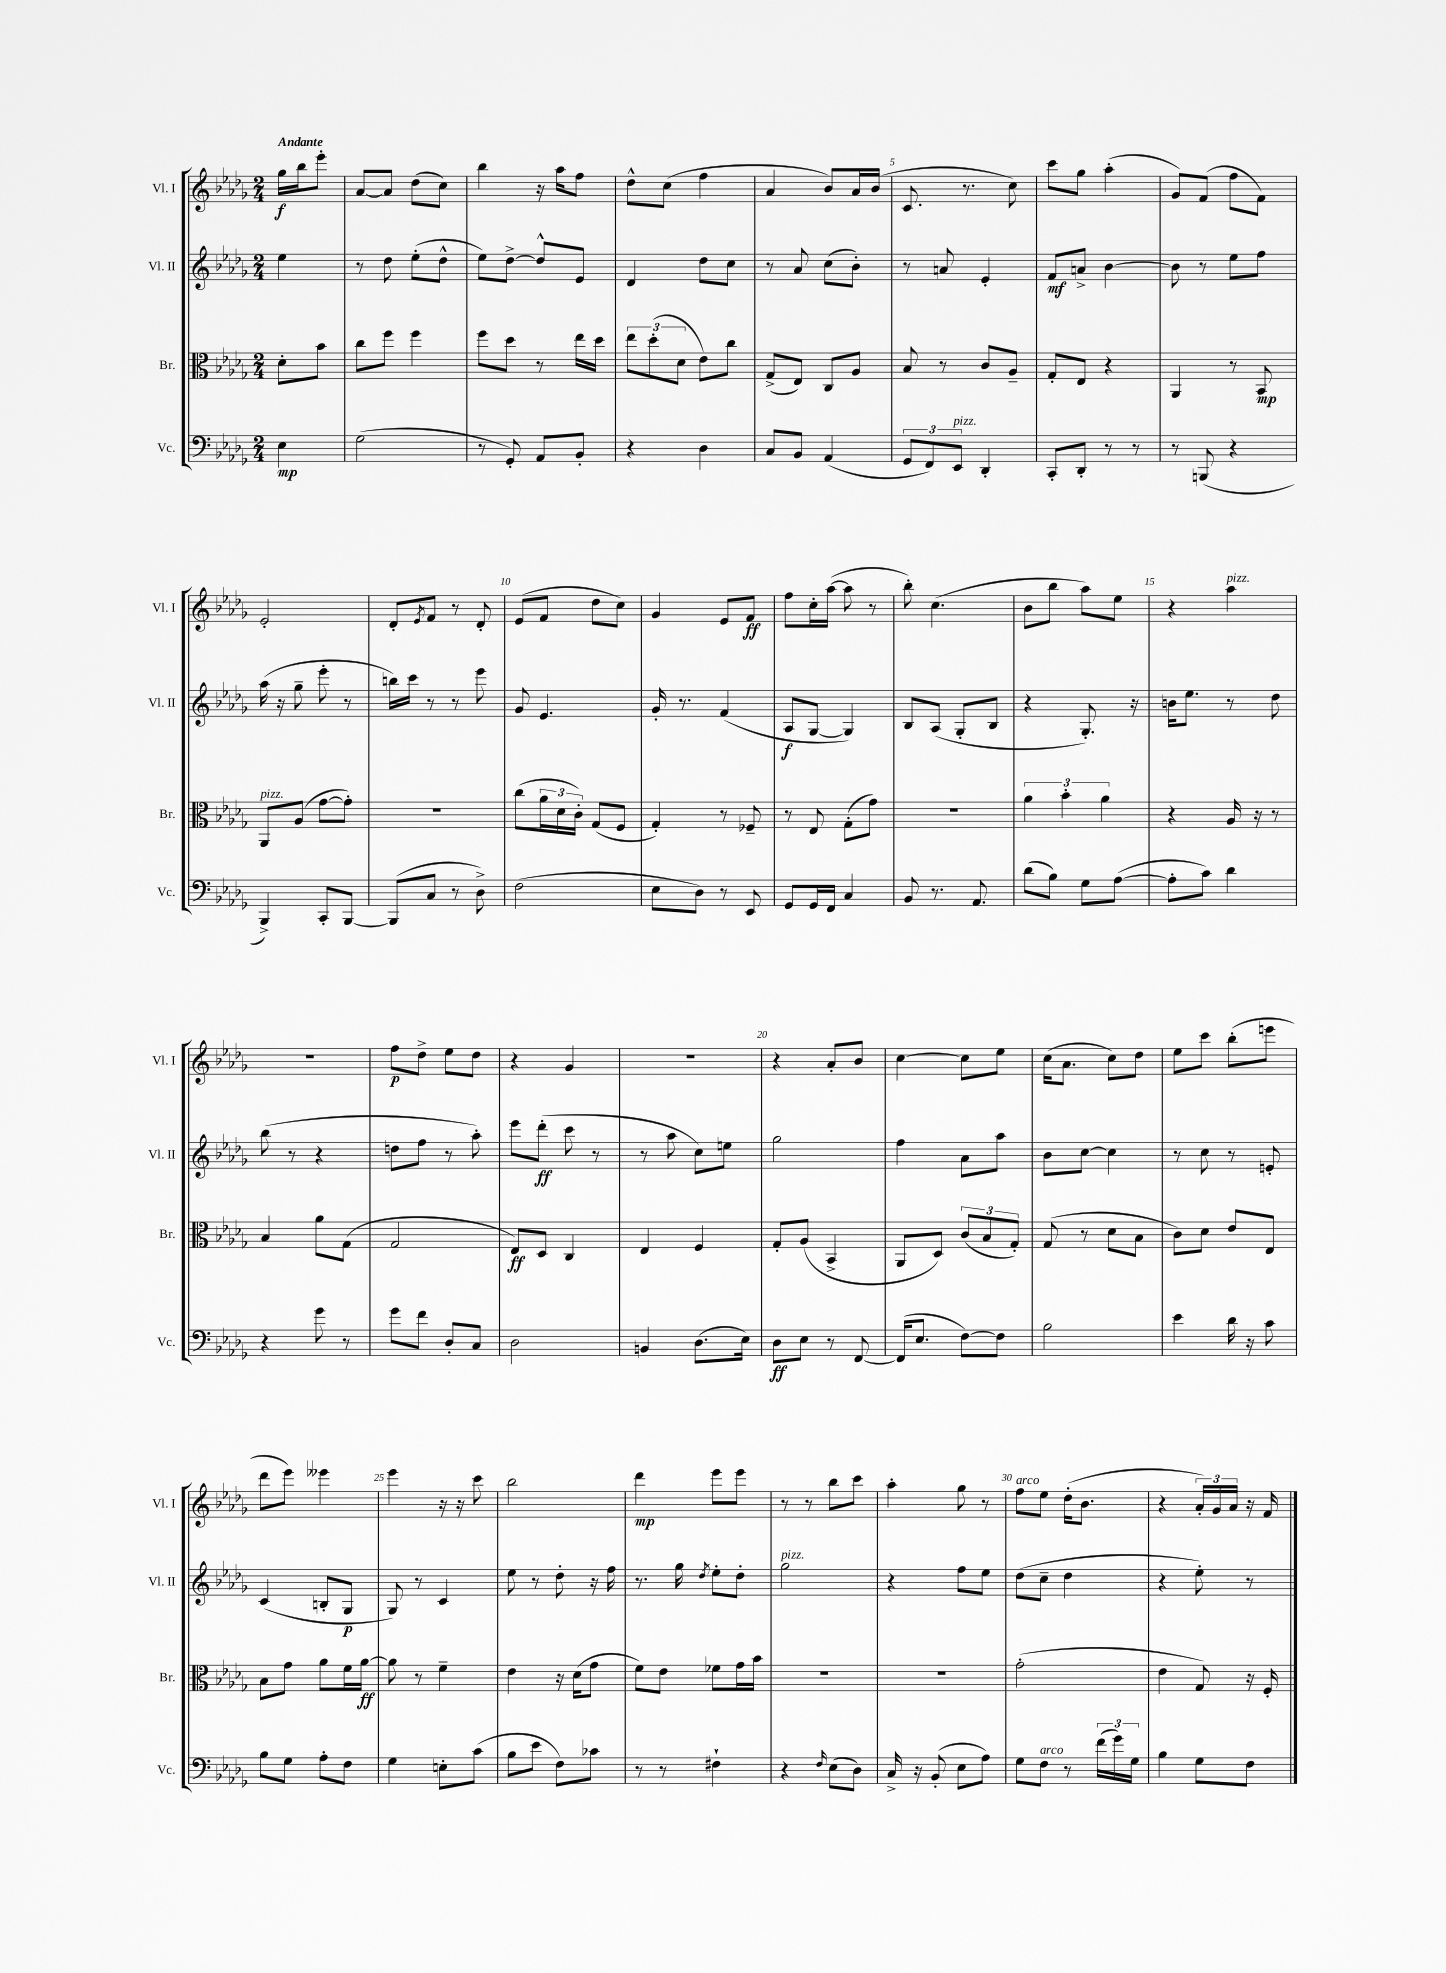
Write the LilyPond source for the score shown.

<<
\new StaffGroup <<
\new Staff = "s0" \with { instrumentName = "Vl. I" shortInstrumentName = "Vl. I" } {
    \clef treble \key des \major \numericTimeSignature \time 2/4 \partial 4 \tempo "Andante"
    ges''16\f bes''16 ees'''8-. |
    aes'8~ aes'8 des''8( c''8) |
    bes''4 r16 aes''16 f''8 |
    des''8-^ c''8( f''4 |
    aes'4 bes'8) aes'16 bes'16( |
    c'8. r8. c''8) |
    c'''8 ges''8 aes''4-.( |
    ges'8) f'8( f''8 f'8) |
    ees'2-. |
    des'8-. \acciaccatura { ees'8 } f'8 r8 des'8-. |
    ees'8( f'8 des''8 c''8) |
    ges'4 ees'8 f'8\ff |
    f''8 c''16-. aes''16~( aes''8 r8 |
    bes''8-.) c''4.( |
    bes'8 bes''8 aes''8) ees''8 |
    r4 aes''4^\markup { \italic "pizz." } |
    r2 |
    f''8\p des''8-> ees''8 des''8 |
    r4 ges'4 |
    r2 |
    r4 aes'8-. bes'8 |
    c''4~ c''8 ees''8 |
    c''16( aes'8. c''8) des''8 |
    ees''8 c'''8 bes''8-.( e'''8 |
    des'''8 ees'''8) eeses'''4 |
    ees'''4 r16 r16 c'''8 |
    bes''2 |
    des'''4\mp ees'''8 ees'''8 |
    r8 r8 bes''8 c'''8 |
    aes''4-. ges''8 r8 |
    f''8^\markup { \italic "arco" } ees''8 des''16-.( bes'8. |
    r4 \tuplet 3/2 { aes'16-.) ges'16 aes'16 } r16 f'16 \bar "|." |
}
\new Staff = "s1" \with { instrumentName = "Vl. II" shortInstrumentName = "Vl. II" } {
    \clef treble \key des \major \numericTimeSignature \time 2/4 \partial 4
    ees''4 |
    r8 des''8 ees''8-.( des''8-^ |
    ees''8) des''8~-> des''8-^ ees'8 |
    des'4 des''8 c''8 |
    r8 aes'8 c''8( bes'8-.) |
    r8 a'8 ees'4-. |
    f'8\mf a'8-> bes'4~ |
    bes'8 r8 ees''8 f''8 |
    aes''16( r16 ges''8-- ees'''8-. r8 |
    b''16) c'''16 r8 r8 ees'''8 |
    ges'8 ees'4. |
    ges'16-. r8. f'4( |
    aes8\f ges8~ ges4) |
    bes8 aes8( ges8-. bes8 |
    r4 ges8.-.) r16 |
    b'16 ees''8. r8 des''8 |
    bes''8( r8 r4 |
    d''8 f''8 r8 aes''8-.) |
    ees'''8 des'''8-.\ff( c'''8 r8 |
    r8 aes''8 c''8) e''8 |
    ges''2 |
    f''4 aes'8 aes''8 |
    bes'8 c''8~ c''4 |
    r8 c''8 r8 e'8-. |
    c'4( b8-. ges8\p |
    ges8) r8 c'4 |
    ees''8 r8 des''8-. r16 f''16 |
    r8. ges''16 \acciaccatura { des''8 } ees''8-. des''8-. |
    ges''2^\markup { \italic "pizz." } |
    r4 f''8 ees''8 |
    des''8( c''8-- des''4 |
    r4 ees''8-.) r8 \bar "|." |
}
\new Staff = "s2" \with { instrumentName = "Br." shortInstrumentName = "Br." } {
    \clef alto \key des \major \numericTimeSignature \time 2/4 \partial 4
    des'8-. bes'8 |
    c''8 f''8 f''4 |
    f''8 des''8 r8 ees''16 des''16 |
    \tuplet 3/2 { ees''8 des''8-.( des'8 } ees'8) c''8 |
    ges8->( ees8) c8 aes8 |
    bes8 r8 c'8 aes8-- |
    ges8-. ees8 r4 |
    aes,4 r8 bes,8\mp |
    aes,8^\markup { \italic "pizz." } aes8( ges'8~ ges'8-.) |
    r2 |
    c''8( \tuplet 3/2 { aes'16 des'16 c'16-.) } ges8( f8 |
    ges4-.) r8 fes8-- |
    r8 ees8 ges8-.( ges'8) |
    R2 |
    \tuplet 3/2 { aes'4 bes'4-. aes'4 } |
    r4 aes16 r16 r8 |
    bes4 aes'8 ges8( |
    ges2 |
    ees8\ff) des8 c4 |
    ees4 f4 |
    ges8-. aes8( bes,4-> |
    aes,8 des8) \tuplet 3/2 { c'8( bes8 ges8-.) } |
    ges8( r8 des'8 bes8 |
    c'8) des'8 ees'8 ees8 |
    bes8 ges'8 aes'8 f'16 aes'16~\ff |
    aes'8 r8 f'4-- |
    ees'4 r16 des'16( ges'8 |
    f'8) ees'8 fes'8 ges'16 bes'16 |
    R2 |
    r2 |
    ges'2-.( |
    ees'4 ges8) r16 f16-. \bar "|." |
}
\new Staff = "s3" \with { instrumentName = "Vc." shortInstrumentName = "Vc." } {
    \clef bass \key des \major \numericTimeSignature \time 2/4 \partial 4
    ees4\mp |
    ges2( |
    r8 ges,8-.) aes,8 bes,8-. |
    r4 des4 |
    c8 bes,8 aes,4( |
    \tuplet 3/2 { ges,8 f,8) ees,8^\markup { \italic "pizz." } } des,4-. |
    c,8-. des,8-. r8 r8 |
    r8 b,,8( r4 |
    bes,,4->) c,8-. bes,,8~ |
    bes,,8( c8 r8 des8->) |
    f2( |
    ees8 des8) r8 ees,8 |
    ges,8 ges,16 f,16 c4 |
    bes,8 r8. aes,8. |
    des'8( bes8) ges8 aes8~( |
    aes8-. c'8) des'4 |
    r4 ges'8 r8 |
    ges'8 f'8 des8-. c8 |
    des2 |
    b,4 des8.( ees16) |
    des8\ff ees8 r8 f,8~ |
    f,16( ees8. f8~) f8 |
    bes2 |
    ees'4 des'16 r16 c'8 |
    bes8 ges8 aes8-. f8 |
    ges4 e8-. c'8( |
    bes8 ees'8 f8) ces'8 |
    r8 r8 fis4-! |
    r4 \grace { f16 } ees8( des8) |
    c16-> r16 bes,8-.( ees8 aes8) |
    ges8 f8^\markup { \italic "arco" } r8 \tuplet 3/2 { f'16( ges'16) ges16 } |
    bes4 ges8 f8 \bar "|." |
}
>>
>>
\layout { \context { \Score \override BarNumber.break-visibility = ##(#f #t #t) barNumberVisibility = #(every-nth-bar-number-visible 5) } }
